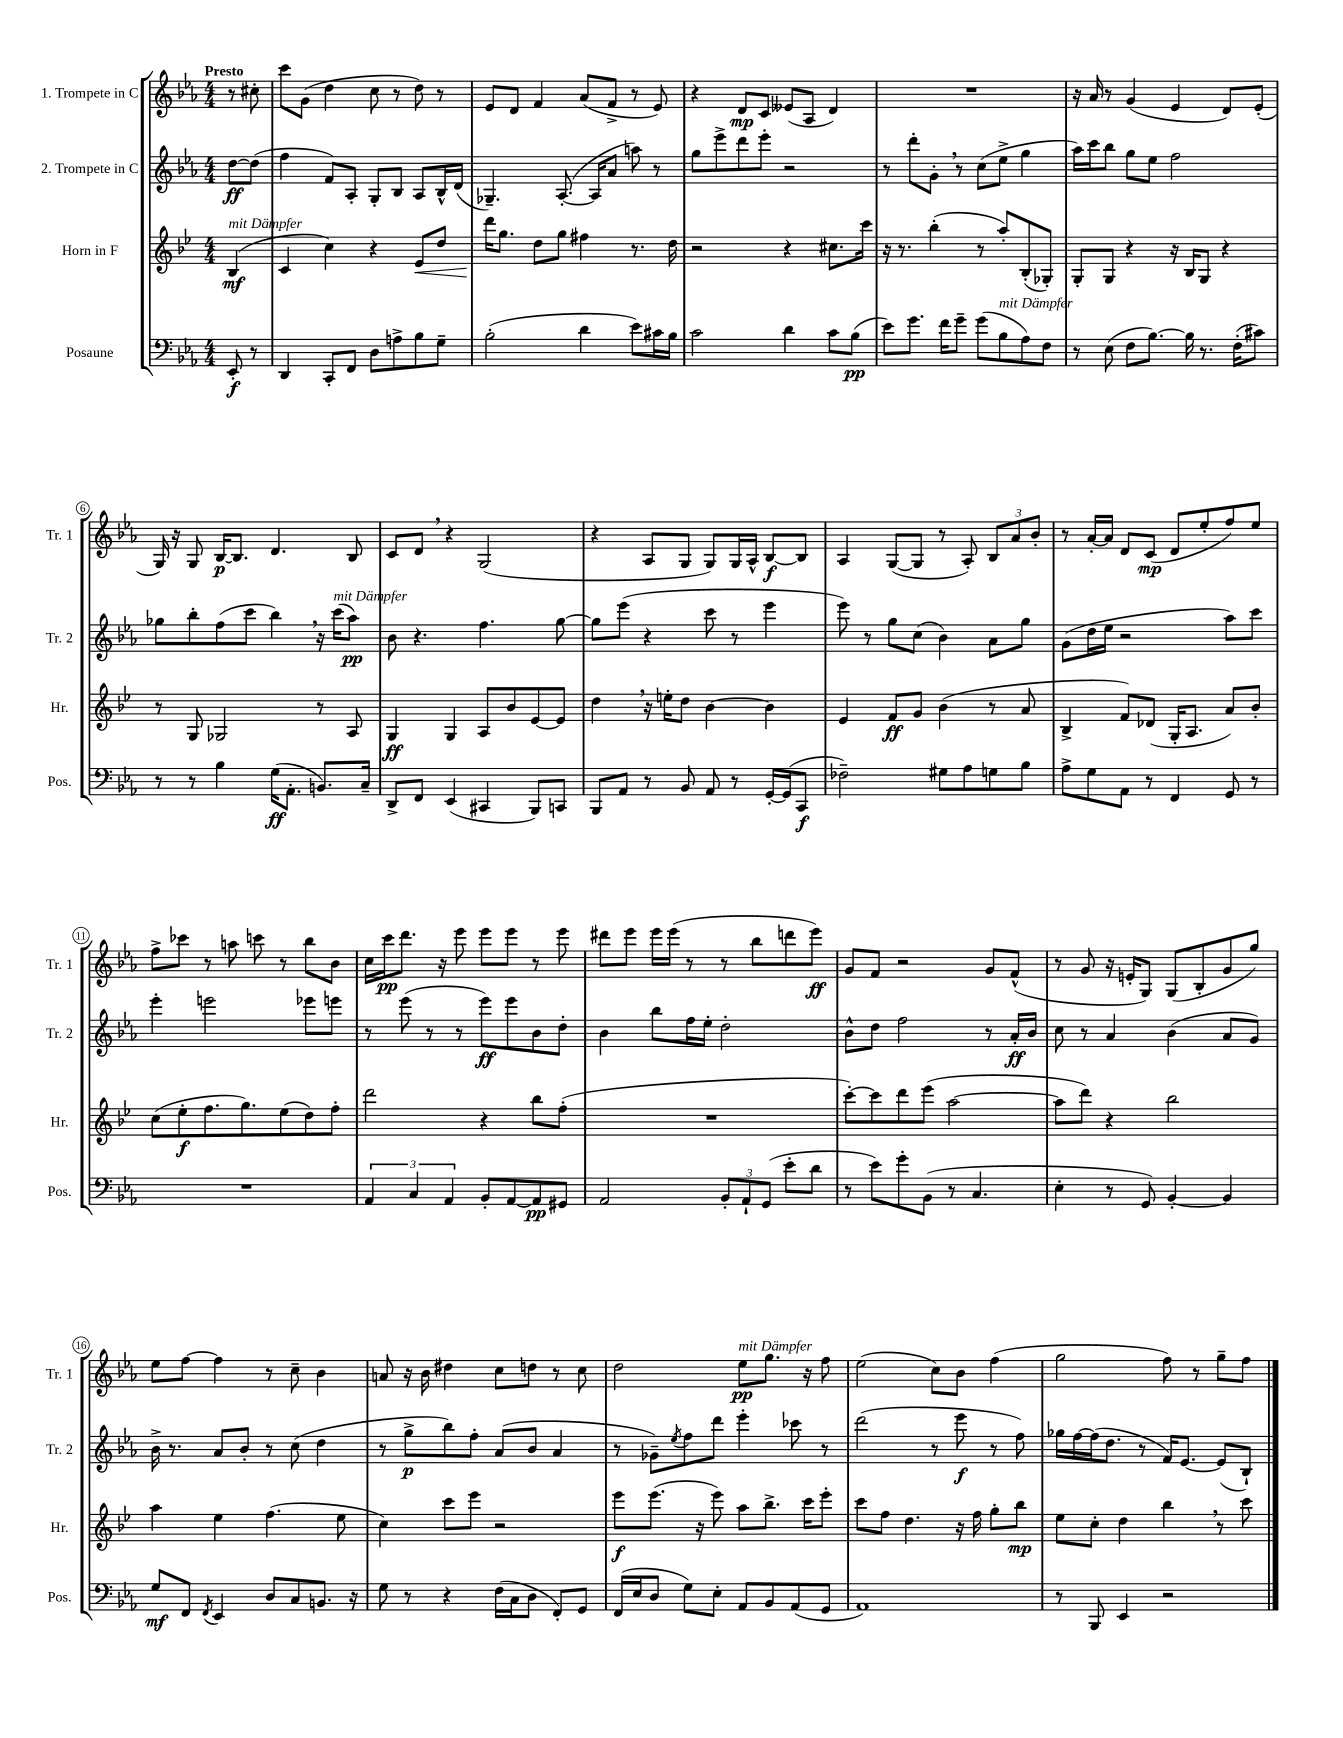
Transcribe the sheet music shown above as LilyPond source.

<<
\new StaffGroup <<
\new Staff = "s0" \with { instrumentName = "1. Trompete in C" shortInstrumentName = "Tr. 1" } {
    \clef treble \key ees \major \numericTimeSignature \time 4/4 \partial 4 \tempo "Presto"
    r8 cis''8-. |
    c'''8 g'8( d''4 c''8 r8 d''8) r8 |
    ees'8 d'8 f'4 aes'8( f'8-> r8 ees'8) |
    r4 d'8\mp c'8 eeses'8( aes8 d'4) |
    R1 |
    r16 aes'16 r8 g'4( ees'4 d'8) ees'8-.( |
    g16) r16 g8 bes16~\p bes8. d'4. bes8 |
    c'8 d'8 \breathe r4 g2( |
    r4 aes8 g8 g8) g16 aes16-^ bes8~\f bes8 |
    aes4 g8~( g8 r8 aes8-.) \tuplet 3/2 { bes8 aes'8 bes'8-. } |
    r8 aes'16~-. aes'16 d'8 c'8\mp( d'8 ees''8-. f''8) ees''8 |
    f''8-> ces'''8 r8 a''8 c'''8 r8 bes''8 bes'8 |
    c''16 c'''16\pp d'''8. r16 ees'''8 ees'''8 ees'''8 r8 ees'''8 |
    dis'''8 ees'''8 ees'''16 ees'''16( r8 r8 bes''8 d'''8 ees'''8\ff) |
    g'8 f'8 r2 g'8 f'8-^( |
    r8 g'8 r16 e'16-. g8) g8( bes8-. g'8 g''8) |
    ees''8 f''8~ f''4 r8 c''8-- bes'4 |
    a'8 r16 bes'16 dis''4 c''8 d''8 r8 c''8 |
    d''2 ees''8\pp^\markup { \italic "mit Dämpfer" } g''8. r16 f''8 |
    ees''2( c''8) bes'8 f''4( |
    g''2 f''8) r8 g''8-- f''8 \bar "|." |
}
\new Staff = "s1" \with { instrumentName = "2. Trompete in C" shortInstrumentName = "Tr. 2" } {
    \clef treble \key ees \major \numericTimeSignature \time 4/4 \partial 4
    d''8~\ff d''8( |
    f''4 f'8) aes8-. g8-. bes8 aes8 bes16-^ d'16( |
    ges4.--) aes8.~-.( aes16 aes'8 a''8) r8 |
    g''8 ees'''8-> d'''8 ees'''8-. r2 |
    r8 d'''8-. g'8-. \breathe r8 c''8( ees''8-> g''4 |
    aes''16) c'''16 bes''8 g''8 ees''8 f''2 |
    ges''8 bes''8-. f''8( c'''8 bes''4) \breathe r16 c'''16^\markup { \italic "mit Dämpfer" }( aes''8\pp) |
    bes'8 r4. f''4. g''8~ |
    g''8 ees'''8( r4 c'''8 r8 ees'''4 |
    ees'''8) r8 g''8 c''8( bes'4) aes'8 g''8 |
    g'8( d''16 ees''16 r2 aes''8) c'''8 |
    ees'''4-. e'''2 ees'''8 e'''8 |
    r8 ees'''8( r8 r8 ees'''8\ff) ees'''8 bes'8 d''8-. |
    bes'4 bes''8 f''16 ees''16-. d''2-. |
    bes'8-^ d''8 f''2 r8 aes'16-.\ff bes'16 |
    c''8 r8 aes'4 bes'4( aes'8 g'8) |
    bes'16-> r8. aes'8 bes'8-. r8 c''8( d''4 |
    r8 g''8->\p bes''8) f''8-. aes'8( bes'8 aes'4 |
    r8 ges'8--) \acciaccatura { ees''8 } f''8 d'''8 ees'''4-. ces'''8 r8 |
    d'''2( r8 ees'''8\f r8 f''8) |
    ges''16 f''16~ f''16( d''8. r8 f'16) ees'8.~ ees'8( bes8-!) \bar "|." |
}
\new Staff = "s2" \with { instrumentName = "Horn in F" shortInstrumentName = "Hr." } {
    \clef treble \key bes \major \numericTimeSignature \time 4/4 \partial 4
    bes4\mf^\markup { \italic "mit Dämpfer" }( |
    c'4 c''4) r4 ees'8\< d''8 |
    d'''16\! g''8. d''8 g''8 fis''4 r8. d''16 |
    r2 r4 cis''8. c'''16 |
    r16 r8. bes''4-.( r8 a''8-.) bes8-.( ges8-.) |
    g8-. g8 r4 r16 bes16 g8 r4 |
    r8 g8 ges2 r8 a8 |
    g4\ff g4 a8 bes'8 ees'8~ ees'8 |
    d''4 \breathe r16 e''16-. d''8 bes'4~ bes'4 |
    ees'4 f'8\ff g'8 bes'4( r8 a'8 |
    bes4-> f'8) des'8( g16-. a8. a'8) bes'8-. |
    c''8( ees''8-.\f f''8. g''8.) ees''8( d''8) f''8-. |
    d'''2 r4 bes''8 f''8-.( |
    R1 |
    c'''8~-.) c'''8 d'''8 ees'''8( a''2~ |
    a''8 d'''8) r4 bes''2 |
    a''4 ees''4 f''4.( ees''8 |
    c''4) c'''8 ees'''8 r2 |
    ees'''8\f ees'''8.( r16 ees'''8) a''8 bes''8.-> c'''16 ees'''8-. |
    c'''8 f''8 d''4. r16 f''16 g''8-. bes''8\mp |
    ees''8 c''8-. d''4 bes''4 \breathe r8 c'''8 \bar "|." |
}
\new Staff = "s3" \with { instrumentName = "Posaune" shortInstrumentName = "Pos." } {
    \clef bass \key ees \major \numericTimeSignature \time 4/4 \partial 4
    ees,8-.\f r8 |
    d,4 c,8-. f,8 d8 a8-> bes8 g8-- |
    bes2-.( d'4 ees'8) cis'16 bes16 |
    c'2 d'4 c'8 bes8\pp( |
    ees'8) g'8. f'16 g'8-- g'8( bes8^\markup { \italic "mit Dämpfer" } aes8) f8 |
    r8 ees8( f8 bes8.~) bes16 r8. f16-.( cis'8) |
    r8 r8 bes4 g16\ff( aes,8.-. b,8.) c16-- |
    d,8-> f,8 ees,4( cis,4 bes,,8) c,8 |
    bes,,8 aes,8 r8 bes,8 aes,8 r8 g,16~-. g,16( c,8\f |
    fes2--) gis8 aes8 g8 bes8 |
    aes8-> g8 aes,8 r8 f,4 g,8 r8 |
    R1 |
    \tuplet 3/2 { aes,4 c4 aes,4 } bes,8-. aes,8~ aes,8\pp gis,8 |
    aes,2 \tuplet 3/2 { bes,8-. aes,8-! g,8( } ees'8-. d'8 |
    r8 ees'8) g'8-. bes,8( r8 c4. |
    ees4-. r8 g,8) bes,4~-. bes,4 |
    g8\mf f,8 \acciaccatura { f,8 } ees,4 d8 c8 b,8. r16 |
    g8 r8 r4 f16( c16 d8 f,8-.) g,8 |
    f,16( ees16 d8 g8) ees8-. aes,8 bes,8 aes,8( g,8 |
    aes,1) |
    r8 bes,,8 ees,4 r2 \bar "|." |
}
>>
>>
\layout { \context { \Score \override BarNumber.stencil = #(make-stencil-circler 0.1 0.3 ly:text-interface::print) } }
